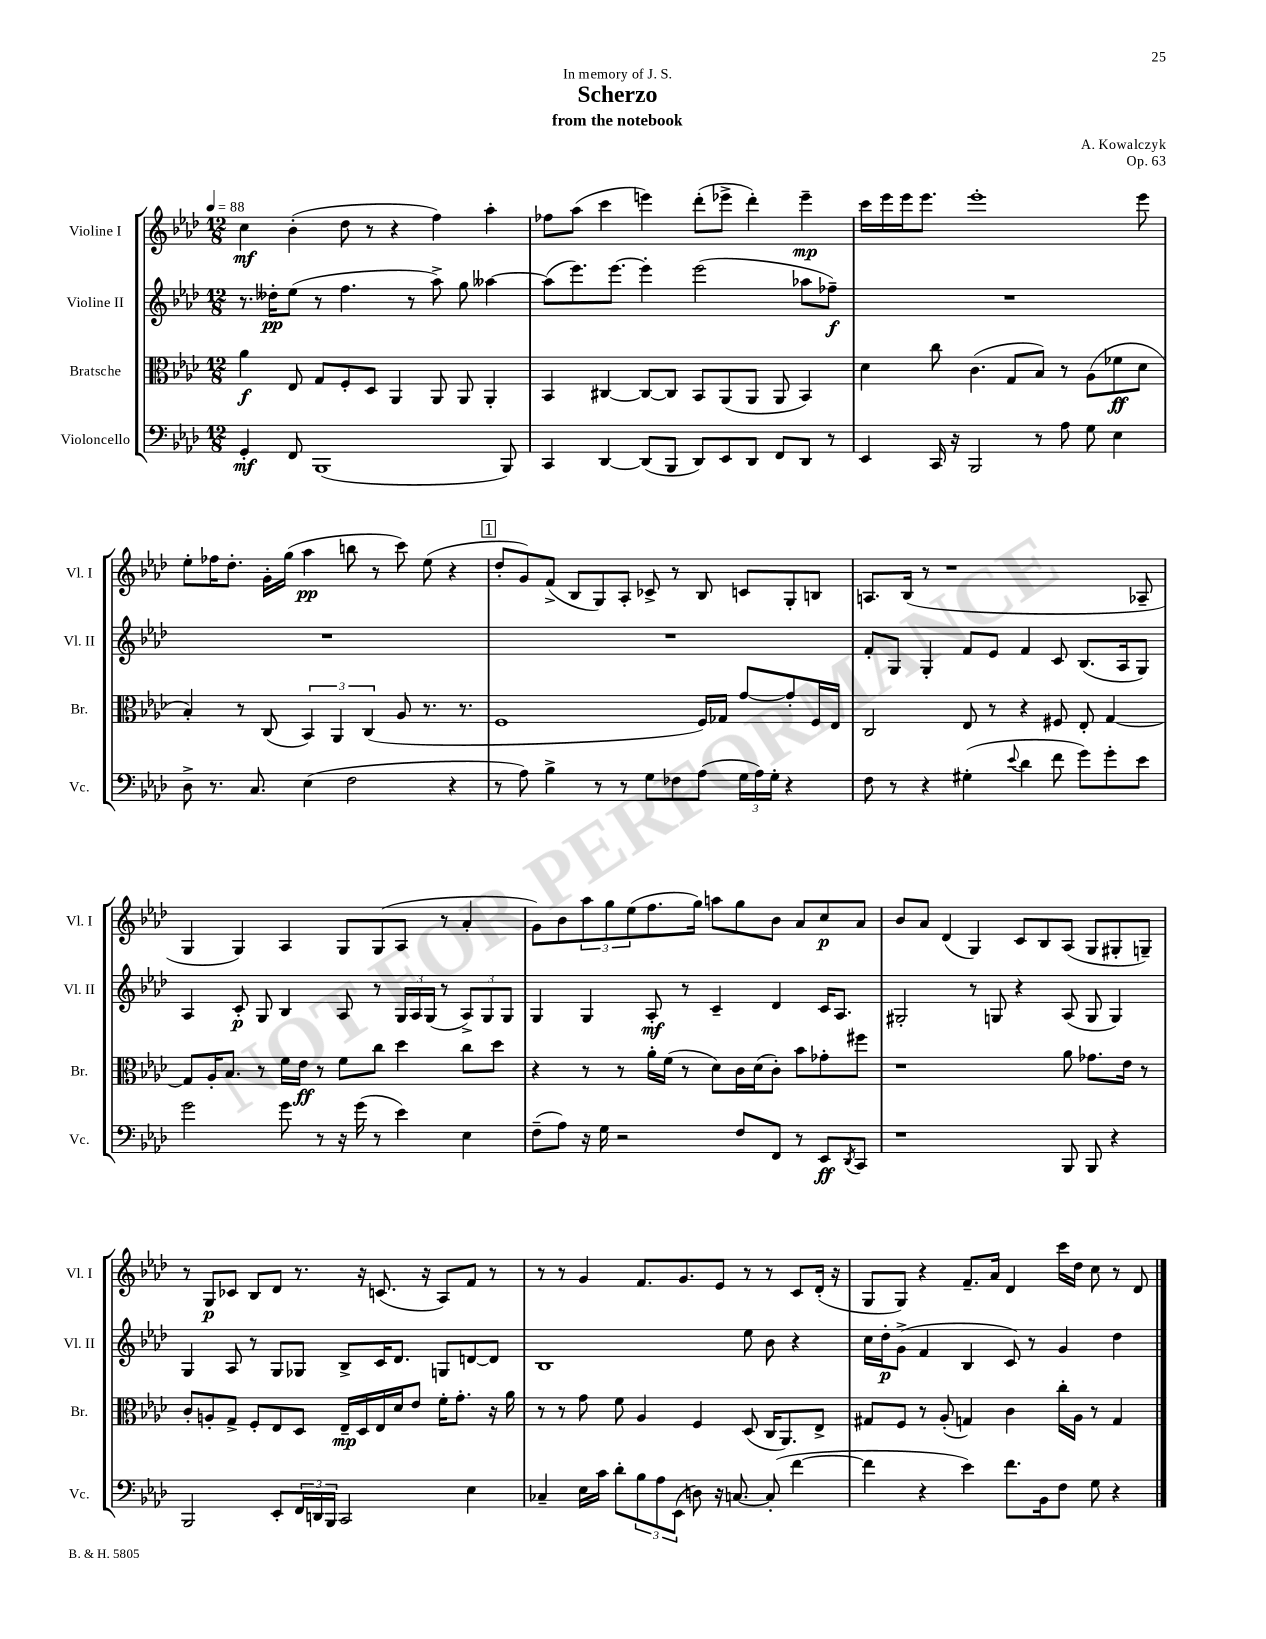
\header { title = "Scherzo" composer = "A. Kowalczyk" subtitle = "from the notebook" dedication = "In memory of J. S." opus = "Op. 63" }
<<
\new StaffGroup <<
\new Staff = "s0" \with { instrumentName = "Violine I" shortInstrumentName = "Vl. I" } {
    \clef treble \key aes \major \numericTimeSignature \time 12/8 \tempo 4 = 88
    c''4\mf bes'4-.( des''8 r8 r4 f''4) aes''4-. |
    fes''8 aes''8( c'''4 e'''4) des'''8-.( ees'''8-> des'''4-.) ees'''4--\mp |
    c'''16 ees'''16 ees'''16 ees'''8. ees'''1-. ees'''8 |
    ees''8-. fes''16 des''8.-. g'16-. g''16( aes''4\pp b''8 r8 c'''8) ees''8( r4 |
    \mark \markup { \box "1" } des''8-. g'8) f'8->( bes8 g8) aes8-. ces'8-> r8 bes8 c'8 g8-. b8 |
    a8. bes16( r8 r1 aes8-- |
    g4 g4) aes4 g8 g8( aes8 r8 aes'4-. |
    g'8) bes'8 \tuplet 3/2 { aes''8 g''8 ees''8( } f''8. g''16) a''8 g''8 bes'8 aes'8 c''8\p aes'8 |
    bes'8 aes'8 des'4( g4) c'8 bes8 aes8( g8 gis8-. g8--) |
    r8 g8\p ces'8 bes8 des'8 r8. r16 c'8.( r16 aes8) f'8 r8 |
    r8 r8 g'4 f'8. g'8. ees'8 r8 r8 c'8 des'16-.( r16 |
    g8 g8) r4 f'8.-- aes'16 des'4 c'''16 des''16 c''8 r8 des'8 \bar "|." |
}
\new Staff = "s1" \with { instrumentName = "Violine II" shortInstrumentName = "Vl. II" } {
    \clef treble \key aes \major \numericTimeSignature \time 12/8
    r8. deses''16-.\pp ees''8( r8 f''4. r8 aes''8->) g''8 aeses''4~ |
    aeses''8( ees'''8.) ees'''8.~ ees'''4-. ees'''2( aes''8 fes''8--\f) |
    R1. |
    R1. |
    \mark \markup { \box "1" } R1. |
    f'8-. g8 g4-. f'8 ees'8 f'4 c'8 bes8.( aes16 g8) |
    aes4 c'8-.\p g8 bes4 aes8 r8 \tuplet 3/2 { g16 aes16 g16( } r8 \tuplet 3/2 { aes8->) g8 g8 } |
    g4 g4 aes8-.\mf r8 c'4-- des'4 c'16 aes8. |
    gis2-. r8 g8 r4 aes8( g8 g4) |
    g4 aes8 r8 g8 ges8 bes8-> c'16 des'8. g8 d'8~ d'8 |
    bes1 ees''8 bes'8 r4 |
    c''16 des''16-.\p g'8->( f'4 bes4 c'8) r8 g'4 des''4 \bar "|." |
}
\new Staff = "s2" \with { instrumentName = "Bratsche" shortInstrumentName = "Br." } {
    \clef alto \key aes \major \numericTimeSignature \time 12/8
    aes'4\f ees8 g8 f8-. des8 aes,4 aes,8 aes,8 aes,4-. |
    bes,4 cis4~ cis8~ cis8 bes,8 aes,8( aes,8 aes,8 bes,4) |
    des'4 c''8 c'4.( g8 bes8) r8 aes8( fes'8\ff des'8 |
    bes4-.) r8 c8( \tuplet 3/2 { bes,4) aes,4 c4( } aes8 r8. r8. |
    \mark \markup { \box "1" } f1 f16) ges16 g'8~ g'8-. f16 ees16 |
    c2 ees8 r8 r4 fis8 ees8-. g4~ |
    g8 aes16-. bes8. r8 f'16 ees'16\ff r8 f'8 c''8 des''4 c''8 des''8 |
    r4 r8 r8 aes'16-. f'16( r8 des'8) c'16 des'16( c'8-.) bes'8 ges'8-. fis''8 |
    r1 aes'8 ges'8. ees'16 r8 |
    c'8-. a8-. g8-> f8-. ees8 des8 ees16--\mp des16 ees16 des'16 ees'8 f'16-. g'8.-. r16 aes'16 |
    r8 r8 g'8 f'8 aes4 f4 des8( c16 aes,8.) ees8-> |
    gis8 f8 r8 aes8-.( g4) c'4 c''16-. aes16 r8 g4 \bar "|." |
}
\new Staff = "s3" \with { instrumentName = "Violoncello" shortInstrumentName = "Vc." } {
    \clef bass \key aes \major \numericTimeSignature \time 12/8
    g,4-.\mf f,8 bes,,1( bes,,8) |
    c,4 des,4~ des,8( bes,,8 des,8) ees,8 des,8 f,8 des,8 r8 |
    ees,4 c,16 r16 bes,,2 r8 aes8 g8 ees4 |
    des8-> r8. c8. ees4( f2 r4 |
    \mark \markup { \box "1" } r8 aes8) bes4-> r8 r8 g8 fes8 aes8( \tuplet 3/2 { g16 aes16) g16-. } r4 |
    f8 r8 r4 gis4-.( \appoggiatura { ees'8 } des'4 f'8 g'8) g'8-. ees'8 |
    g'2 g'8 r8 r16 g'16( r8 ees'4) ees4 |
    f8--( aes8) r16 g16 r2 f8 f,8 r8 ees,8\ff \acciaccatura { des,8 } c,8 |
    r1 bes,,8 bes,,8 r4 |
    bes,,2 ees,8-. \tuplet 3/2 { f,16 d,16 bes,,16 } c,2 ees4 |
    ces4-- ees16 c'16 des'8-. \tuplet 3/2 { bes8 aes8 ees,8( } d8) r16 c8.~ c8-.( f'4~ |
    f'4 r4 ees'4) f'8. bes,16 f8 g8 r4 \bar "|." |
}
>>
>>
\layout { \context { \Score \remove "Bar_number_engraver" } }
